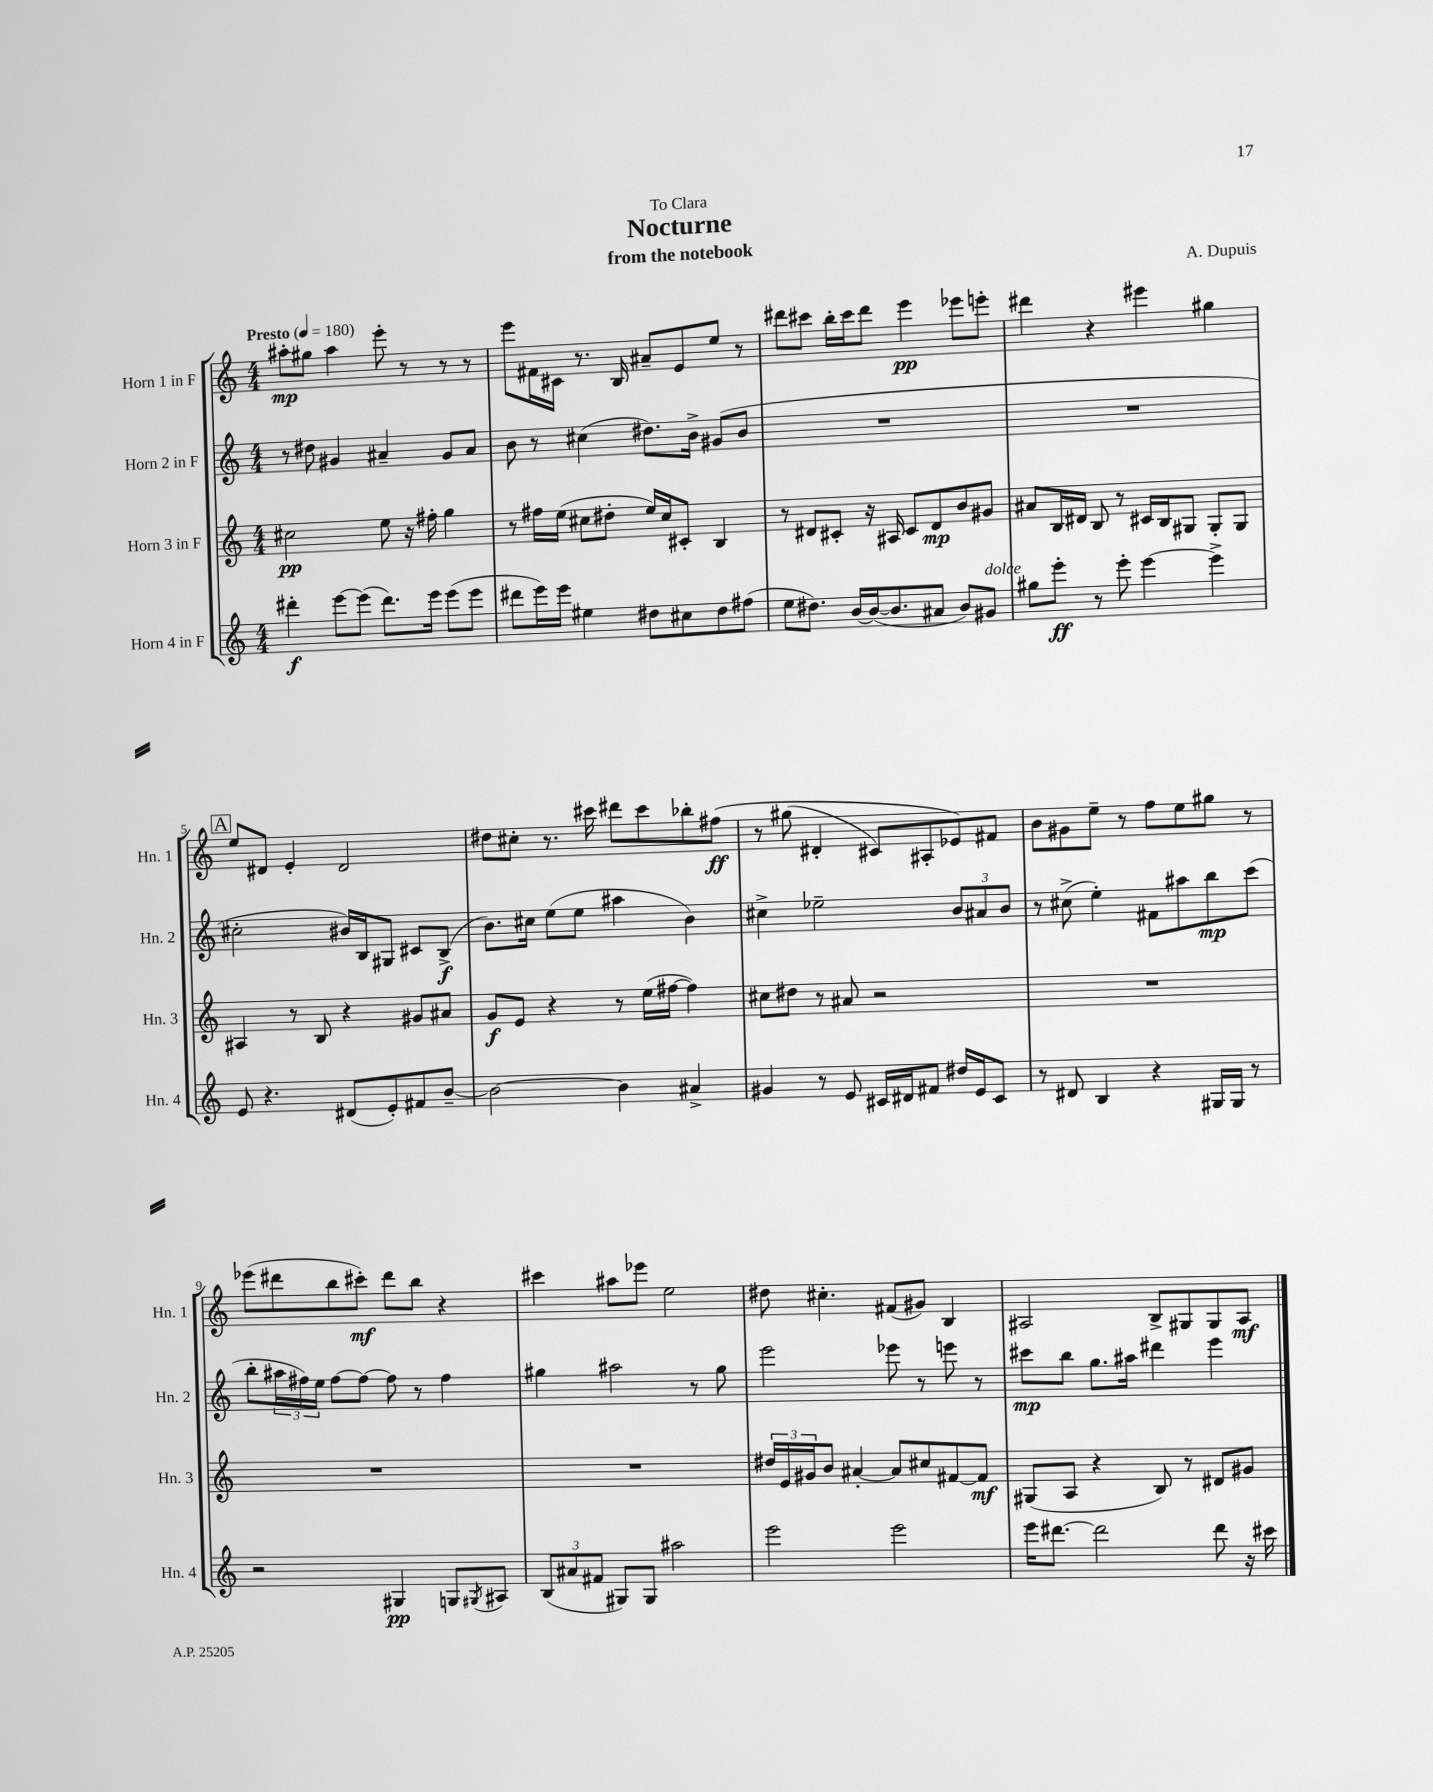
\header { title = "Nocturne" composer = "A. Dupuis" subtitle = "from the notebook" dedication = "To Clara" }
<<
\new StaffGroup <<
\new Staff = "s0" \with { instrumentName = "Horn 1 in F" shortInstrumentName = "Hn. 1" } {
    \clef treble \key c \major \numericTimeSignature \time 4/4 \tempo "Presto" 4 = 180
    ais''8-.\mp gis''8 ais''4 e'''8-. r8 r8 r8 |
    e'''8 fis'16 cis'16 r8. b16 ais'8-- e'8 e''8 r8 |
    dis'''8 cis'''8 b''16-. cis'''16 dis'''8 e'''4\pp ees'''8 e'''8-. |
    dis'''4 r4 eis'''4 gis''4 |
    \mark \markup { \box "A" } e''8 dis'8 e'4-. dis'2 |
    dis''8 cis''8-. r8. cis'''16 dis'''8 cis'''8 bes''8-. fis''8\ff\( |
    r8 gis''8( dis'4-. cis'8) ais8-. ees'8\) fis'8 |
    b'8 gis'8 e''8-- r8 f''8 e''8 gis''8 r8 |
    ees'''8( dis'''8 b''8 cis'''8-.\mf) dis'''8 b''8 r4 |
    cis'''4 ais''8 ees'''8 e''2 |
    dis''8 cis''4.-. fis'8( gis'8) b4 |
    ais2 b8-> gis8 gis8 ais8\mf \bar "|." |
}
\new Staff = "s1" \with { instrumentName = "Horn 2 in F" shortInstrumentName = "Hn. 2" } {
    \clef treble \key c \major \numericTimeSignature \time 4/4
    r8 dis''8 gis'4 ais'4-- gis'8 ais'8 |
    b'8 r8 cis''4( dis''8.) b'16-> gis'8( b'8 |
    R1 |
    R1 |
    \mark \markup { \box "A" } cis''2-. bis'16) b16 gis8 cis'8 b8->\f( |
    b'8.) cis''16 e''8( e''8 ais''4 b'4) |
    cis''4-> ees''2-- \tuplet 3/2 { b'8 ais'8 b'8 } |
    r8 cis''8->( e''4-.) fis'8 ais''8 b''8\mp c'''8( |
    b''8-. \tuplet 3/2 { ais''16 fis''16) e''16 } fis''8~ fis''8~ fis''8 r8 fis''4 |
    gis''4 ais''2 r8 gis''8 |
    e'''2 ees'''8 r8 e'''8 r8 |
    cis'''8\mp b''8 g''8. ais''16 dis'''4 e'''4 \bar "|." |
}
\new Staff = "s2" \with { instrumentName = "Horn 3 in F" shortInstrumentName = "Hn. 3" } {
    \clef treble \key c \major \numericTimeSignature \time 4/4
    cis''2\pp e''8 r16 fis''16-. g''4 |
    r8 fis''16 e''16( cis''8 dis''8-. e''16) cis''16 cis'8-. b4 |
    r8 dis'8 cis'8-. r16 ais16 cis'8 dis'8\mp b'8 gis'8 |
    ais'8 b16 dis'16 b8 r8 cis'16 b16 gis8 gis8-. gis8 |
    \mark \markup { \box "A" } ais4 r8 b8 r4 gis'8 ais'8 |
    g'8\f e'8 r4 r8 e''16( fis''16~ fis''4) |
    cis''8 dis''8 r8 ais'8 r2 |
    R1 |
    R1 |
    R1 |
    \tuplet 3/2 { dis''16 e'16 gis'16 } b'8 ais'4~-. ais'8 cis''8 fis'8~ fis'8\mf |
    gis8( a8 r4 b8) r8 dis'8 gis'8 \bar "|." |
}
\new Staff = "s3" \with { instrumentName = "Horn 4 in F" shortInstrumentName = "Hn. 4" } {
    \clef treble \key c \major \numericTimeSignature \time 4/4
    dis'''4-.\f e'''8~ e'''8( dis'''8.) e'''16 e'''8( e'''8 |
    dis'''8 e'''16) e'''16 eis''4 dis''8 cis''8 dis''8 fis''8( |
    e''8 dis''8.) b'16~ b'16~( b'8. ais'8 b'8) gis'8^\markup { \italic "dolce" } |
    gis''8 e'''8-.\ff r8 e'''8-. e'''4~ e'''4-> |
    \mark \markup { \box "A" } e'8 r4. dis'8( e'8-.) fis'8 b'8~-- |
    b'2~ b'4 ais'4-> |
    gis'4 r8 e'8 cis'16 dis'16 fis'8 dis''16 e'16 cis'8 |
    r8 dis'8 b4 r4 gis16 gis16 r8 |
    r2 gis4\pp g8 \acciaccatura { gis8 } ais8 |
    \tuplet 3/2 { b8( ais'8 fis'8 } gis8) gis8 ais''2 |
    e'''2 e'''2 |
    e'''16 dis'''8.~ dis'''2 dis'''8 r16 cis'''16 \bar "|." |
}
>>
>>
